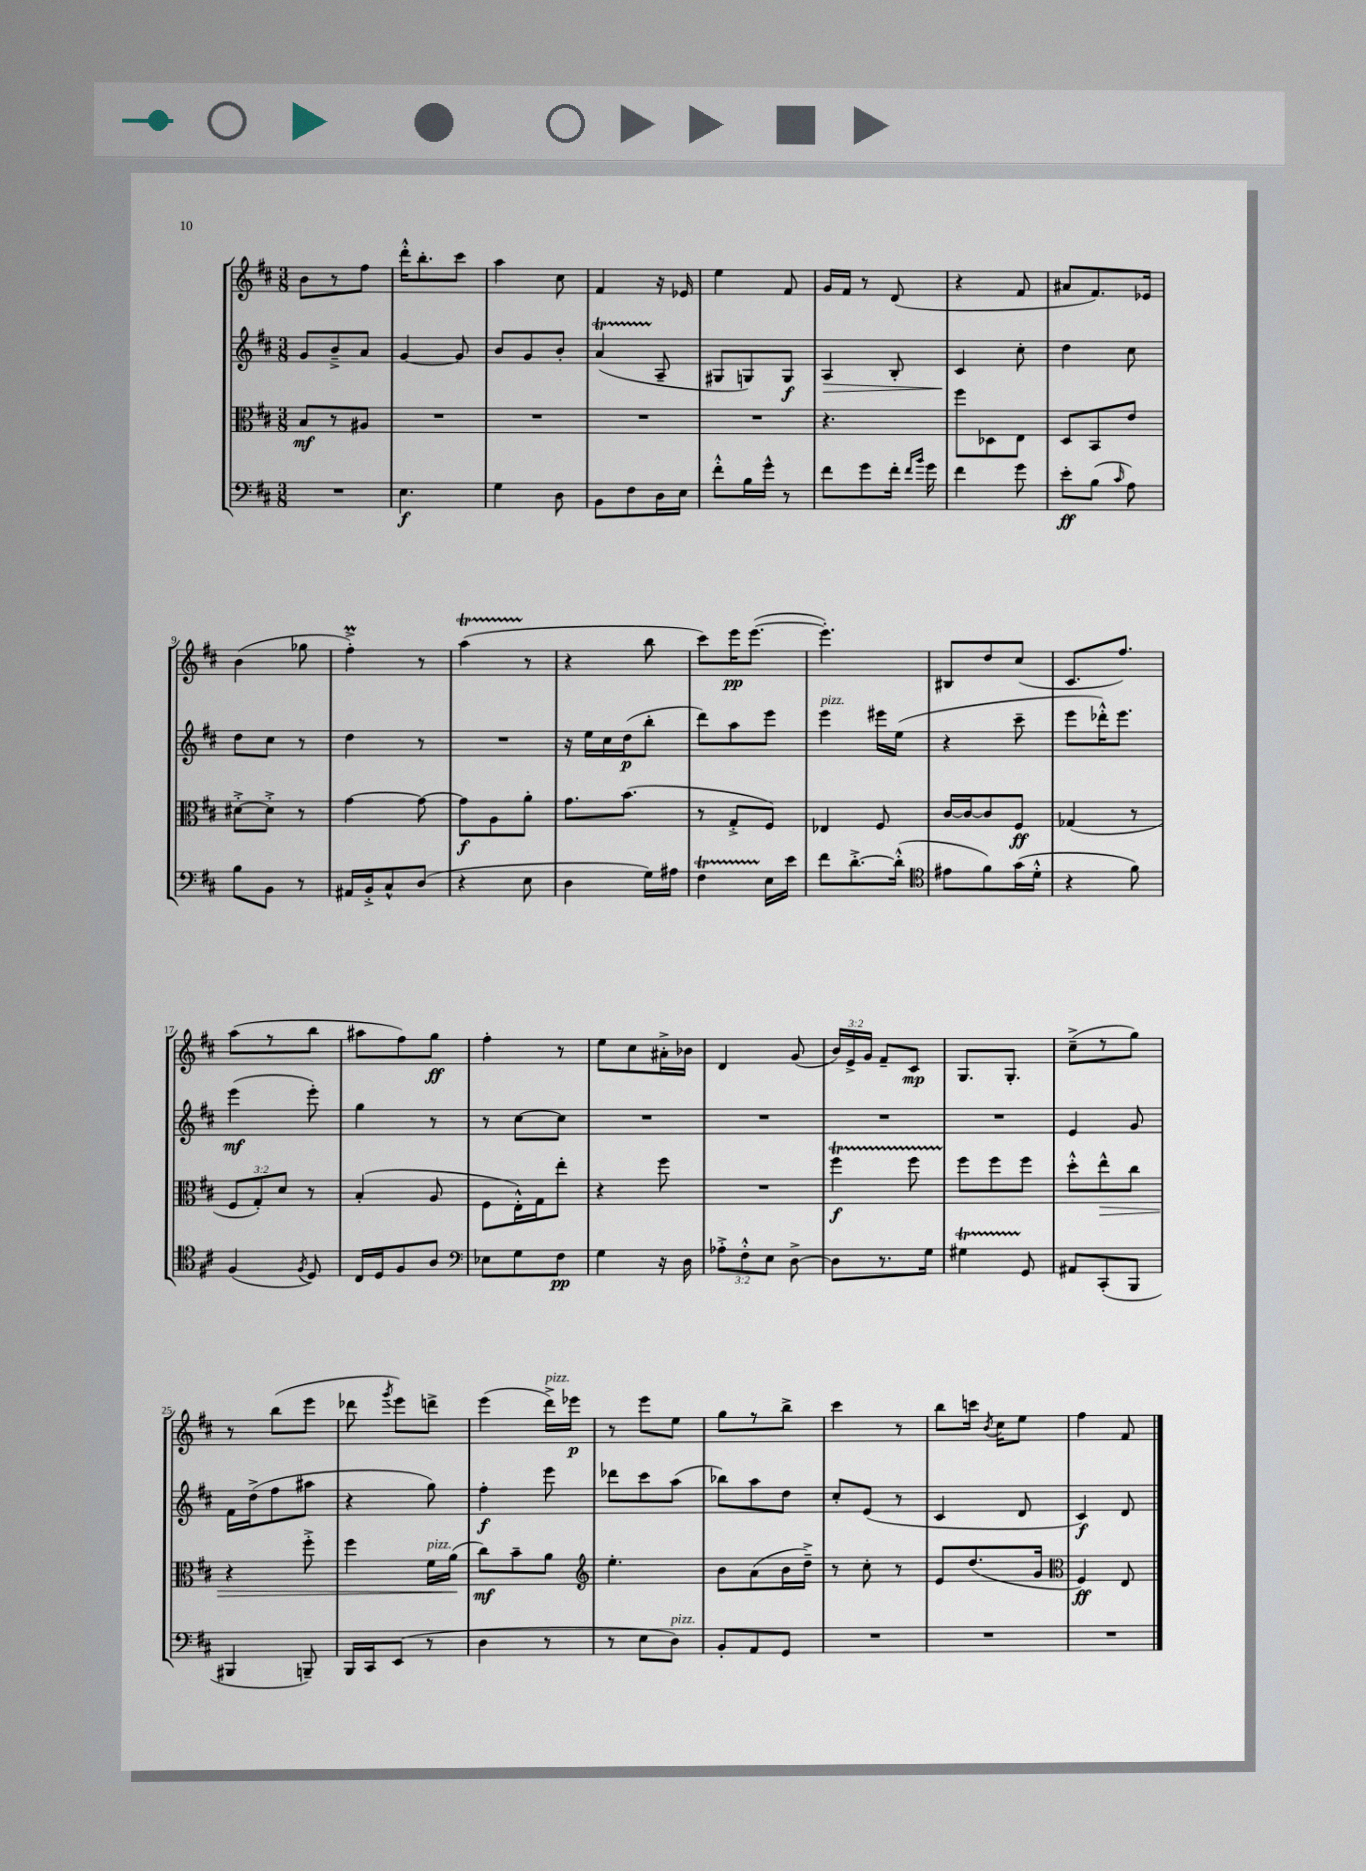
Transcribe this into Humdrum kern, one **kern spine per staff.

**kern	**kern	**kern	**kern
*staff4	*staff3	*staff2	*staff1
*clefF4	*clefC3	*clefG2	*clefG2
*k[f#c#]	*k[f#c#]	*k[f#c#]	*k[f#c#]
*M3/8	*M3/8	*M3/8	*M3/8
4.r	8B/L	8g/L	8b\L
.	8r	8b~^/	8r
.	8A#/J	8a/J	8ff#\J
=	=	=	=
4.E\	4.r	[4g/	16ddd'^^\LK
.	.	.	8.bb'\
.	.	8g/]	8ccc#\J
=	=	=	=
4G\	4.r	8b/L	4aa\
.	.	8g/	.
8D\	.	8b'/J	8cc#\
=	=	=	=
8BB\L	4.r	(4a/	4f#/
8F#\	.	.	.
16D\L	.	8A~/	16r
16E\JJ	.	.	16e-/
=	=	=	=
8f#'^^\L	4.r	8G#/L	4ee\
16B\L	.	8G/)	.
16g^^\JJ	.	.	.
8r	.	8G/J	8f#/
=	=	=	=
8f#\L	4.r	4A/	16g/LL
.	.	.	16f#/JJ
8g\	.	.	8r
16f#'\Jk	.	8B'/	(8d/
16qqf#/LL	.	.	.
16qqb/JJ	.	.	.
16g\	.	.	.
=	=	=	=
4f#\	8ff#\L	4c#/	4r
.	8D-\	.	.
8g\	8E\J	8cc#'\	8f#/
=	=	=	=
8e'\L	8D/L	4dd\	8a#/L
(8B\J	8BB/	.	8.f#/)
16qqc#/	.	.	.
8A\)	8e/J	8cc#\	.
.	.	.	16e-/Jk
=	=	=	=
8B\L	[8d#'^\L	8dd\L	(4b\
8BB\J	8d#'^\]J	8cc#\J	.
8r	8r	8r	8gg-\
=	=	=	=
16AA#/LL	[4g\	4dd\	4ff#'^\)
16BB'^/J	.	.	.
8C#^^/	.	.	.
(8D/J	8g\_	8r	8r
=	=	=	=
4r	8g\]L	4.r	(4aa\
.	8A\	.	.
8E\	8a'\J	.	8r
=	=	=	=
4D\	8.g\L	16r	4r
.	.	16ee\LL	.
.	.	16cc#\	.
.	(8.b\J	(16dd\J	.
16G\LL)	.	8bb'\J	8bb\
16A#\JJ	.	.	.
=	=	=	=
4F#\	8r	8ddd\L)	8ccc#\L)
.	8G'^/L	8aa\	16eee\K
.	.	.	([8.eee\J
16E\LL	8F#/J)	8eee\J	.
16e\JJ	.	.	.
=	=	=	=
8f#\L	4E-/	4eee\	4.eee'\])
[8.d'^\	.	.	.
.	8F#/	16eee#\LL	.
(16d'^^\]Jk	.	(16ee\JJ	.
=	=	=	=
*clefC4	*	*	*
8e#\L	[16c#/LL	4r	8B#/L
.	16c#/_J	.	.
8f#\)	8c#/]	.	8dd/
(16g\L	8F#/J	8ccc#~\	(8cc#/J
16d'^^\JJ	.	.	.
=	=	=	=
4r	(4G-/	8eee\L	8.c#/L
.	.	16ddd-'^^\K)	.
.	.	8.eee\J	8.ff#/J)
8f#\)	8r	.	.
=	=	=	=
(4F#/	12F#/L	(4eee\	(8aa\L
.	12G'/)	.	.
.	.	.	8r
.	12d/J	.	.
8qF#/	.	.	.
8D/)	8r	8eee'\)	8bb\J
=	=	=	=
16C#/LL	(4B'/	4gg\	8aa#\L
16D/J	.	.	.
8F#/	.	.	8ff#\)
8A/J	8A/	8r	8gg\J
=	=	=	=
*clefF4	*	*	*
8E-\L	8F#\L	8r	4ff#'\
8G\	16E'^^\L)	[8cc#\L	.
.	16G\J	.	.
8F#\J	8ee'\J	8cc#\]J	8r
=	=	=	=
4G\	4r	4.r	8ee\L
.	.	.	8cc#\
16r	8ff#\	.	16a#'^\L
16D\	.	.	16b-\JJ
=	=	=	=
12A-'^\L	4.r	4.r	4d/
12F#'^^\	.	.	.
12E\J	.	.	.
[8D^\	.	.	(8g/
=	=	=	=
8D\]L	4ff#\	4.r	24b/LL)
.	.	.	24e^/
.	.	.	24g/JJ
8.r	.	.	8f#~/L
.	8ff#\	.	8c#/J
16G\Jk	.	.	.
=	=	=	=
4G#\	8ff#\L	4.r	8.G/L
.	8ff#\	.	.
.	.	.	8.G'/J
8GG/	8ff#\J	.	.
=	=	=	=
8AA#/L	8dd'^^\L	4e/	(8cc#~^\L
(8CC#'/	8ee^^\	.	8r
8BBB/J	8cc#\J	8g/	8gg\J)
=	=	=	=
4BBB#/	4r	16f#\LL	8r
.	.	(16dd^\J	.
.	.	8ff#\	(8bb\L
8BBB~/)	8ff#'^\	8aa#\J	8eee\J
=	=	=	=
16BBB/LL	4ff#\	4r	8ddd-\
16CC#/J	.	.	.
.	.	.	8qggg/
(8EE/J	.	.	8eee\L)
8r	16f#\LL	8gg\)	8ddd^\J
.	(16a\JJ	.	.
=	=	=	=
4D\	8cc#\L)	4ff#'\	(4eee\
.	8b~\	.	.
8r	8a\J	8eee\	16ddd^\LL)
.	.	.	16eee-\JJ
=	=	=	=
*	*clefG2	*	*
8r	4.ee'\	8ddd-\L	8r
8E\L	.	8ccc#\	8eee\L
8D\J)	.	(8aa\J	8ee\J
=	=	=	=
8BB'/L	8b\L	8bb-\L)	8gg\L
8AA/	(8a\	8aa\	8r
8GG/J	16b\L	8dd\J	8bb^\J
.	16dd~^\JJ)	.	.
=	=	=	=
4.r	8r	8cc#'/L	4ccc#\
.	8cc#'\	(8e/J	.
.	8r	8r	8r
=	=	=	=
4.r	8e/L	4c#/	8bb\L
.	(8.dd/	.	16ccc\Jk
.	.	.	8qb/
.	.	.	16cc#\LK
.	.	8d/	8ee\J
.	16g/Jk	.	.
=	=	=	=
*	*clefC3	*	*
4.r	4F#/)	4c#/)	4ff#\
.	8E/	8d/	8f#/
==	==	==	==
*-	*-	*-	*-
